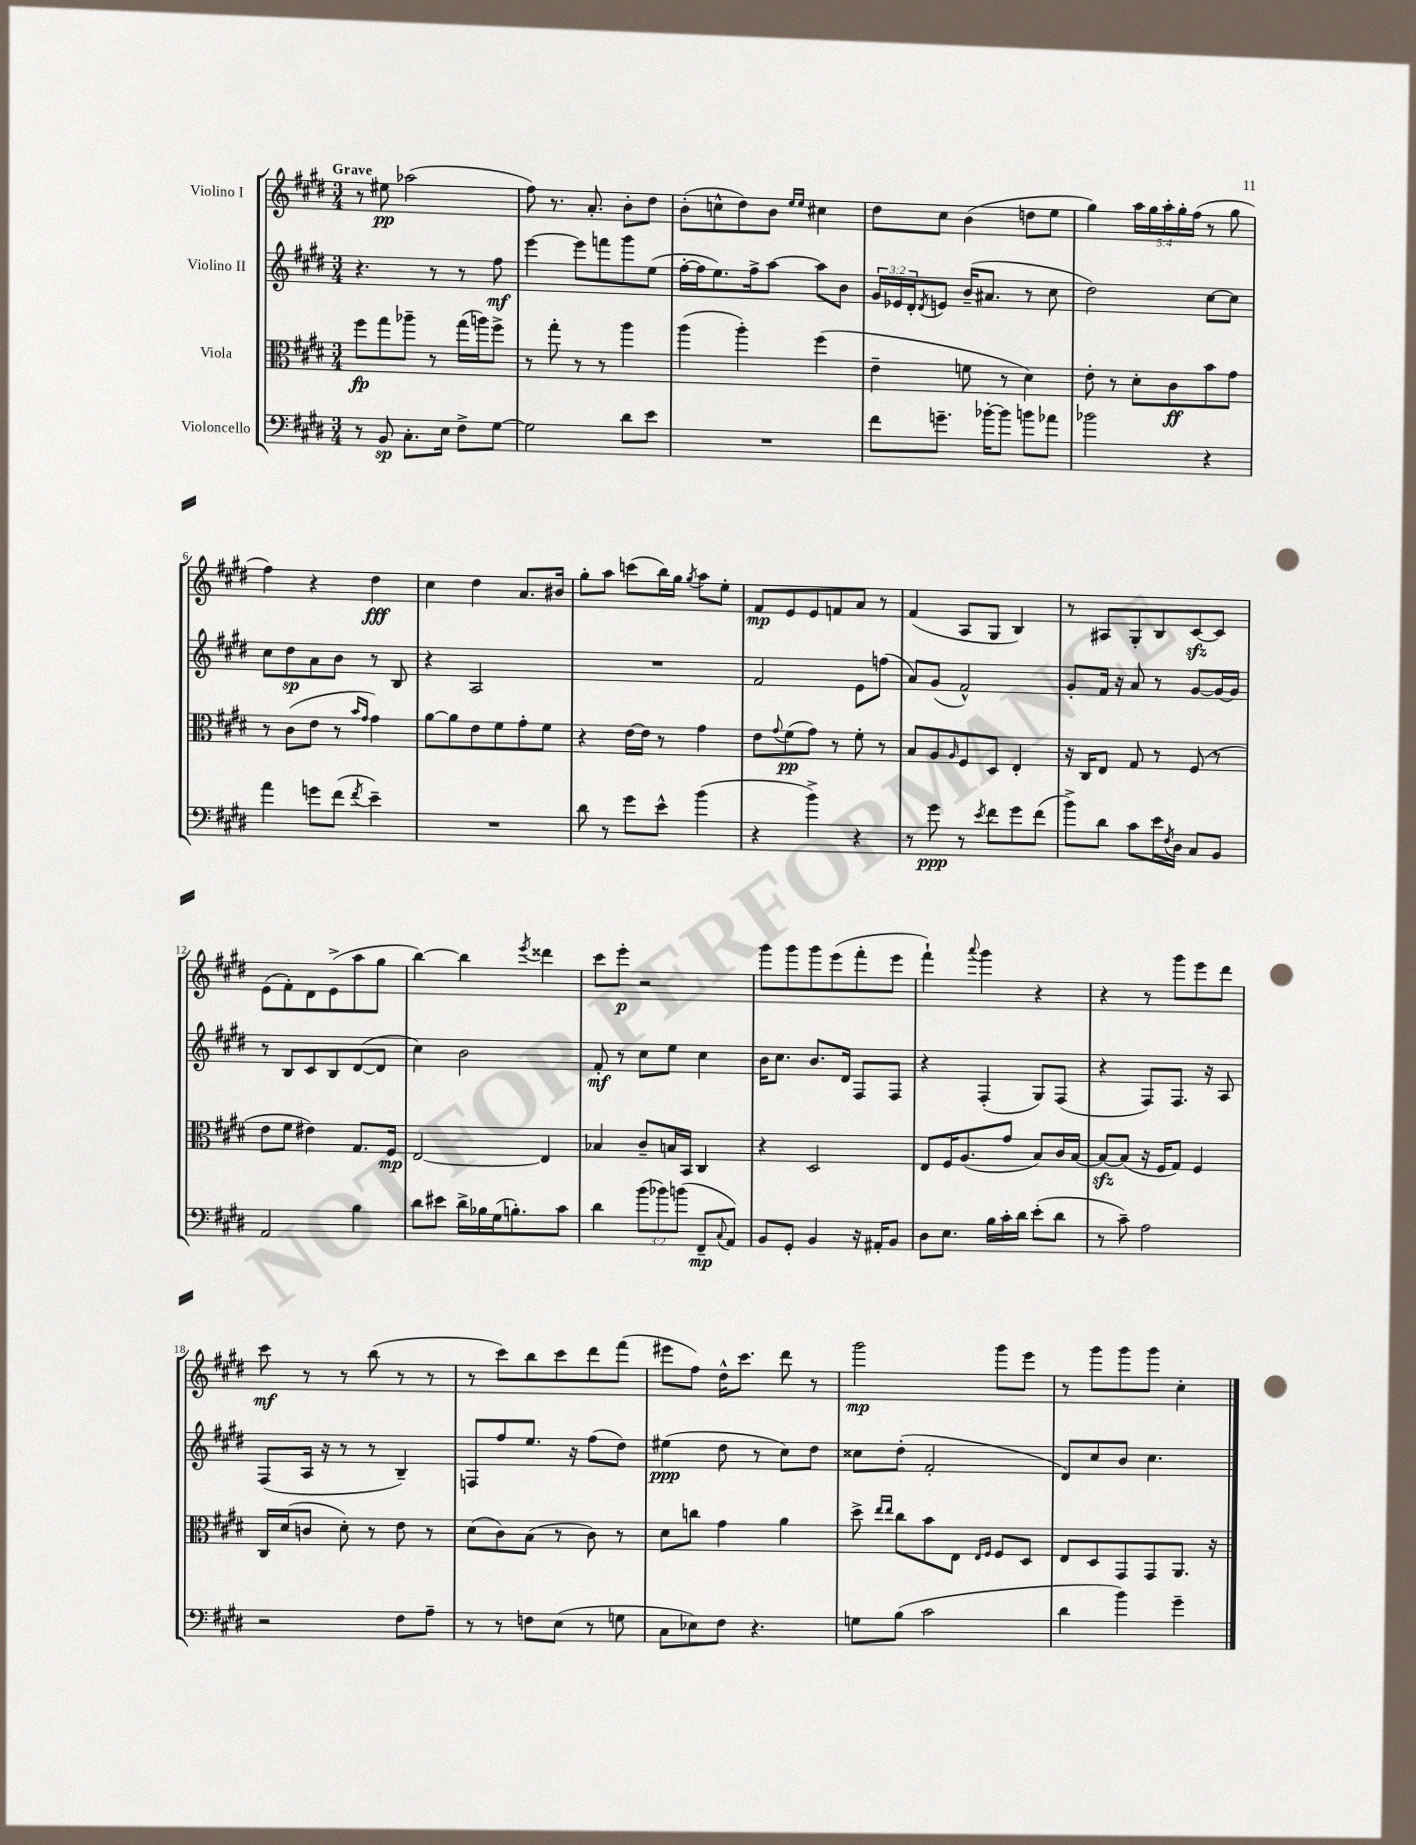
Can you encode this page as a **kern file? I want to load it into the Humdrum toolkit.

**kern	**kern	**kern	**kern
*staff4	*staff3	*staff2	*staff1
*clefF4	*clefC3	*clefG2	*clefG2
*k[f#c#g#d#]	*k[f#c#g#d#]	*k[f#c#g#d#]	*k[f#c#g#d#]
*M3/4	*M3/4	*M3/4	*M3/4
8r	8ff#	4.r	8r
8BB	8gg#	.	8ee#
8.C#'	8aa-~	.	(2aa-
.	8r	8r	.
16E	.	.	.
8F#^	(16gg#	8r	.
.	16aa)	.	.
[8G#	8ff#^	8ff#	.
=	=	=	=
2G#]	8r	[4eee	8ff#)
.	8gg#'	.	8.r
.	8r	8eee]	.
.	.	.	8.a'
.	8r	8fff	.
8d#	4aa	8ggg#	8b'
8e	.	(8ee	8dd#
=	=	=	=
2.r	(4aa	[16ff#'	(8b'
.	.	16ff#]	.
.	.	8.ee)	8cc^^
.	4aa')	.	8dd#)
.	.	16ff#^	.
.	.	[8aa	8b
.	.	.	16qqee
.	.	.	16qqee
.	(4ff#	8aa]	4cc#
.	.	8b	.
=	=	=	=
8f#	4e~	24g#	8dd#
.	.	24e-	.
.	.	24d#'	.
.	.	8qd#	.
8.g~	.	8e	8cc#
.	8f	(16b~	(4b
[16b-'	.	8.a#	.
8b-]	8r	.	.
8b	4d#)	8r	8dd
8a-	.	8cc#	8ee
=	=	=	=
2b-	8e'	2dd#)	4gg#)
.	8r	.	.
.	8d#'	.	20aa
.	.	.	20gg#
.	.	.	20aa'
.	8c#	.	.
.	.	.	20gg#'
.	.	.	(20ff#
4r	8b	[8cc#	8r
.	8g#	8cc#]	8gg#
=	=	=	=
4a	8r	8cc#	4ff#)
.	(8c#	8dd#	.
8g	8e	8a	4r
(8f#	8r	8b	.
.	16qqb	.	.
8qf#	16qqg#	.	.
4e~)	4g#)	8r	4dd#
.	.	8B	.
=	=	=	=
2.r	[8a	4r	4cc#
.	8a]	.	.
.	8e	2A	4dd#
.	8f#	.	.
.	8g#'	.	8.a
.	8f#	.	.
.	.	.	16b#
=	=	=	=
8d#	4r	2.r	8gg#'
8r	.	.	8aa
8g#	[16e	.	(8ccc
.	16e]	.	.
8e^^	8r	.	16bb)
.	.	.	16gg#
.	.	.	8qgg#
(4b	4g#	.	8aa
.	.	.	8ee'
=	=	=	=
4r	8e	2f#	8f#
.	8qqg#	.	.
.	(8f#	.	8e
4b^)	8g#)	.	8e
.	8r	.	8f
4r	8f#'	8e	8a
.	8r	(8ff	8r
=	=	=	=
8r	8B	8a)	(4f#
8g#	8A	(8g#	.
.	16qqA	.	.
8r	8F#	2f#^^)	8A
8qe	.	.	.
8f#	8D#	.	8G#
8g#	4E'	.	4B)
(8f#	.	.	.
=	=	=	=
8b^)	16r	8g#'	8r
.	16C#	.	.
8d#	8E	16f#	8A#
.	.	16r	.
8c#	8G#	8a	8G#'
16e	8r	8r	8B
8qF#	.	.	.
16D#	.	.	.
8C#	(8F#	[8g#	[8c#
8BB	8r	16g#_	8c#]
.	.	16g#]	.
=	=	=	=
2AA	8e	8r	(8e
.	8f#	8B	8f#')
.	4e#)	8c#	8d#
.	.	8B	(8e^
4B	8.G#	([8d#	8aa
.	.	8d#]	8gg#
.	16F#	.	.
=	=	=	=
8d#	[2E	4cc#)	[4bb)
8e#	.	.	.
16d#^	.	2b	4bb]
16B-	.	.	.
(16G#	.	.	.
8.B')	.	.	.
.	.	.	8qeee
.	4E]	.	4ddd##
8c#	.	.	.
=	=	=	=
4d#	4B-	8f#'	8ccc#
.	.	8r	8eee'
(12b	8c#~	8cc#	2r
12b-)	.	.	.
.	16B	8ee	.
(12b	.	.	.
.	16BB	.	.
8FF#~	4C#	4cc#	.
8qqC#	.	.	.
8AA)	.	.	.
=	=	=	=
8BB	4r	16b	8ggg#
.	.	8.cc#	.
8GG#'	.	.	8ggg#
4BB	2D#	8.b	8ggg#
.	.	.	(8eee
.	.	16d#	.
16r	.	8F#	8fff#'
16AA#'	.	.	.
8BB	.	8F#	8eee
=	=	=	=
8D#	8E	4r	4fff#`)
8.E	16F#	.	.
.	(8.A	.	.
.	.	.	8qqaaa
.	.	(4F#'	4ggg#
16B	.	.	.
16c#'	8g#	.	.
16d#	.	.	.
(8e'	8B)	8G#)	4r
8d#	16c#	(8F#	.
.	[16B	.	.
=	=	=	=
8r	8B_	4r	4r
8c#~)	(8B]	.	.
2A	16r	8F#)	8r
.	16F#	.	.
.	8G#)	8.F#	8ggg#
.	4F#	.	8eee
.	.	16r	.
.	.	8A	8ddd#
=	=	=	=
2r	16C#	(8F#	8ccc#
.	(16d#	.	.
.	8c	16A	8r
.	.	16r	.
.	8d#')	8r	8r
.	8r	8r	(8bb
8F#	8e	4B~)	8r
8A~	8r	.	8r
=	=	=	=
8r	(8d#	8F	8r
8r	8c#)	8ff#	8ccc#)
8F	(8B	8.ee	8bb
(8E	8r	.	8ccc#
.	.	16r	.
8r	8c#)	(8ff#	8ddd#
8G	8r	8dd#)	(8fff#
=	=	=	=
8C#	8d#	(4ee#	8eee#
8E-)	8cc	.	8ff#)
8F#	4g#	8dd#	16dd#^^
.	.	.	8.ccc#
4.r	.	8r	.
.	4a	8cc#)	8ddd#
.	.	8dd#	8r
=	=	=	=
8G	8dd#^	8cc##	2ggg#
.	16qqee	.	.
.	16qqee	.	.
(8B	8cc#	(8dd#'	.
2c#	8b	2f#'	.
.	8E	.	.
.	16qqE	.	.
.	16qqF#	.	.
.	8F#	.	8ggg#
.	8D#	.	8eee
=	=	=	=
4d#	8E	8d#)	8r
.	8D#	8cc#	8ggg#
4b)	8GG#	8b	8ggg#
.	8GG#	4.cc#	8ggg#
4g#~	8.AA	.	4cc#'
.	16r	.	.
==	==	==	==
*-	*-	*-	*-
